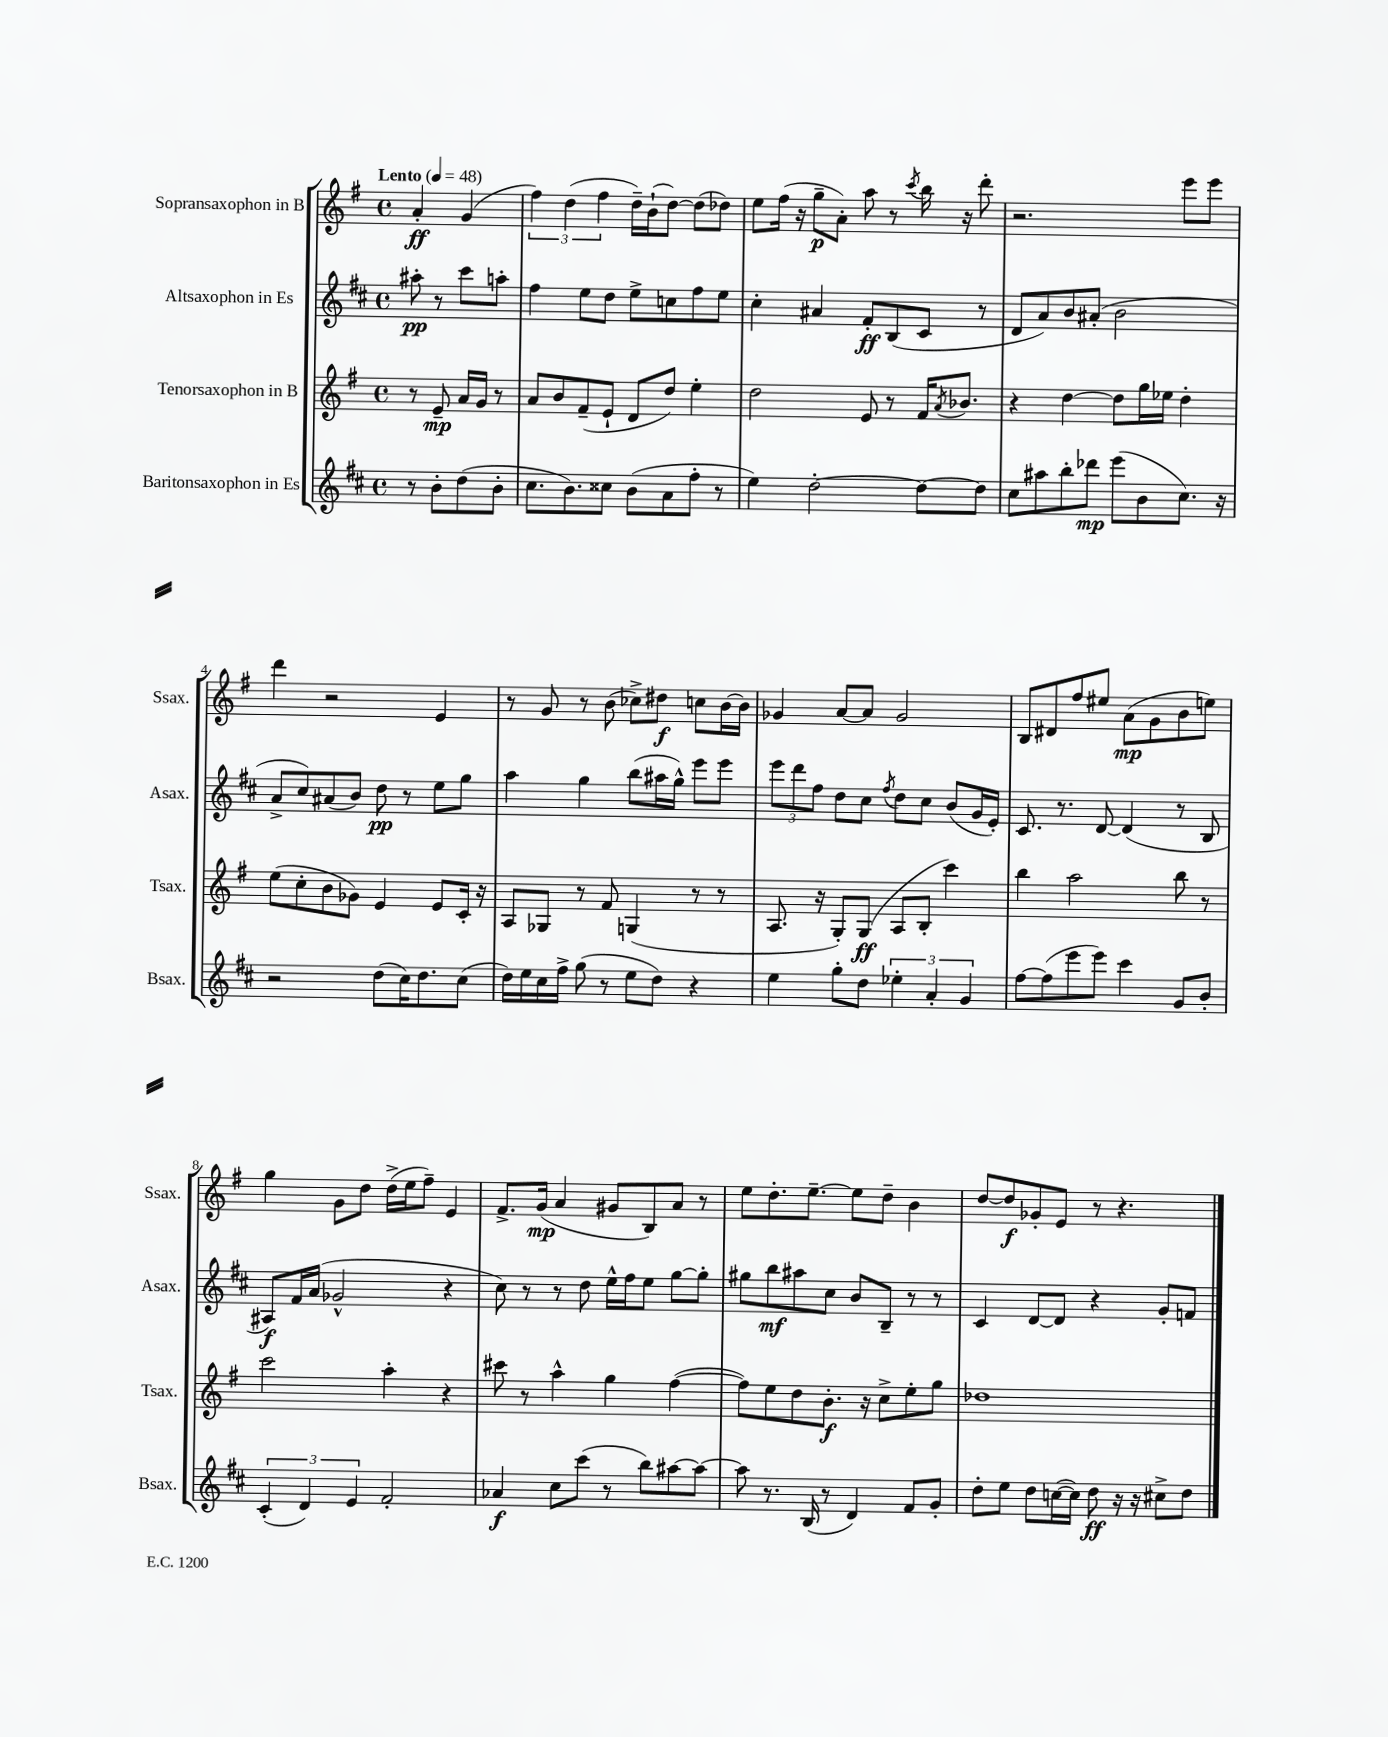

**kern	**kern	**kern	**kern
*staff4	*staff3	*staff2	*staff1
*clefG2	*clefG2	*clefG2	*clefG2
*k[f#c#]	*k[f#]	*k[f#c#]	*k[f#]
*M4/4	*M4/4	*M4/4	*M4/4
*met(c)	*met(c)	*met(c)	*met(c)
*MM48	*MM48	*MM48	*MM48
8r	8r	8aa#'	4a'
8b'	8e~	8r	.
(8dd	16a	8ccc#	(4g
.	16g	.	.
8b'	8r	8aa'	.
=	=	=	=
8.cc#	8a	4ff#	6ff#)
.	8b	.	.
.	.	.	(6dd
8.b)	.	.	.
.	(8f#~	8ee	.
.	.	.	6ff#
8cc##	8e`	8dd	.
(8b	8d	8ee^	16dd~)
.	.	.	(16b`
8a	8dd)	8cc	[8dd)
8ff#'	4ee'	8ff#	(8dd]
8r	.	8ee	8dd-)
=	=	=	=
4ee)	2dd	4cc#'	8ee
.	.	.	(16ff#
.	.	.	16r
[2dd'	.	4a#	8gg~
.	.	.	8a')
.	8e	8f#'	8aa
.	8r	(8B	8r
.	.	.	8qccc
8dd_	16f#	8c#	16bb
.	8qa	.	.
.	8.b-	.	16r
8dd]	.	8r	8ddd'
=	=	=	=
8cc#	4r	8d	2.r
8aa#	.	8a)	.
8bb'	[4dd	8b	.
8ddd-	.	(8a#'	.
(8eee	8dd]	2b	.
8b	16gg	.	.
.	16ee-	.	.
8.cc#)	4dd'	.	8eee
.	.	.	8eee
16r	.	.	.
=	=	=	=
2r	(8ee	8a^	4ddd
.	8cc'	8cc#)	.
.	8b	(8a#	2r
.	8g-)	8b)	.
(8dd	4e	8dd	.
16cc#)	.	8r	.
8.dd	.	.	.
.	8e	8ee	4e
(8cc#	16c'	8gg	.
.	16r	.	.
=	=	=	=
16dd)	8A	4aa	8r
16ee	.	.	.
16cc#	8G-	.	8g
16ff#^	.	.	.
(8gg	8r	4gg	8r
8r	8f#	.	(8b
8ee	(4G	(8bb	8cc-^)
8dd)	.	16aa#	8dd#
.	.	16gg^^)	.
4r	8r	8eee	8cc
.	8r	8eee	[16b
.	.	.	16b]
=	=	=	=
4ee	8.A	12eee	4g-
.	.	12ddd	.
.	.	12ff#	.
.	16r	.	.
8gg'	8G')	8dd	[8a
8dd	(8G	8cc#	8a]
.	.	8qff#	.
6ee-'	8A	8dd	2g-
.	8B'	8cc#	.
6a'	.	.	.
.	4ccc)	(8b	.
6g	.	.	.
.	.	16g	.
.	.	16e')	.
=	=	=	=
[8ff#	4bb	8.c#	8B
(8ff#]	.	.	8d#
.	.	8.r	.
8eee	2aa	.	8ff#
8eee)	.	[8d	8ee#
4ccc#	.	(4d]	(8a
.	.	.	8g
8g	8bb	8r	8b
8b'	8r	8B	8ee)
=	=	=	=
(6c#'	2ccc	8A#)	4gg
.	.	16f#	.
6d)	.	.	.
.	.	(16a	.
.	.	2g-^^	8g
6e	.	.	.
.	.	.	8dd
2f#'	4aa'	.	(16dd^
.	.	.	16ee
.	.	.	8ff#~)
.	4r	4r	4e
=	=	=	=
4a-	8ccc#	8cc#)	8.f#^
.	8r	8r	.
.	.	.	(16g
8cc#	4aa^^	8r	4a
(8ccc#	.	8dd	.
8r	4gg	16ee^^	8g#
.	.	16ff#	.
8bb)	.	8ee	8B)
[8aa#	([4ff#	[8gg	8a
8aa#_	.	8gg']	8r
=	=	=	=
8aa#]	8ff#])	8gg#	8ee
8.r	8ee	8bb	8.dd'
.	8dd	8aa#	.
(16B	.	.	[8.ee~
8r	8.b'	8cc#	.
4d)	.	8b	8ee]
.	16r	.	.
.	8cc^	8B~	8dd~
8f#	8ee'	8r	4b
8g'	8gg	8r	.
=	=	=	=
8dd'	1dd-	4c#	[8dd
8ee	.	.	8dd]
8dd	.	[8d	8g-'
([16cc	.	8d]	8e
16cc])	.	.	.
8dd	.	4r	8r
16r	.	.	4.r
16r	.	.	.
8cc#^	.	8g'	.
8dd	.	8f	.
==	==	==	==
*-	*-	*-	*-
